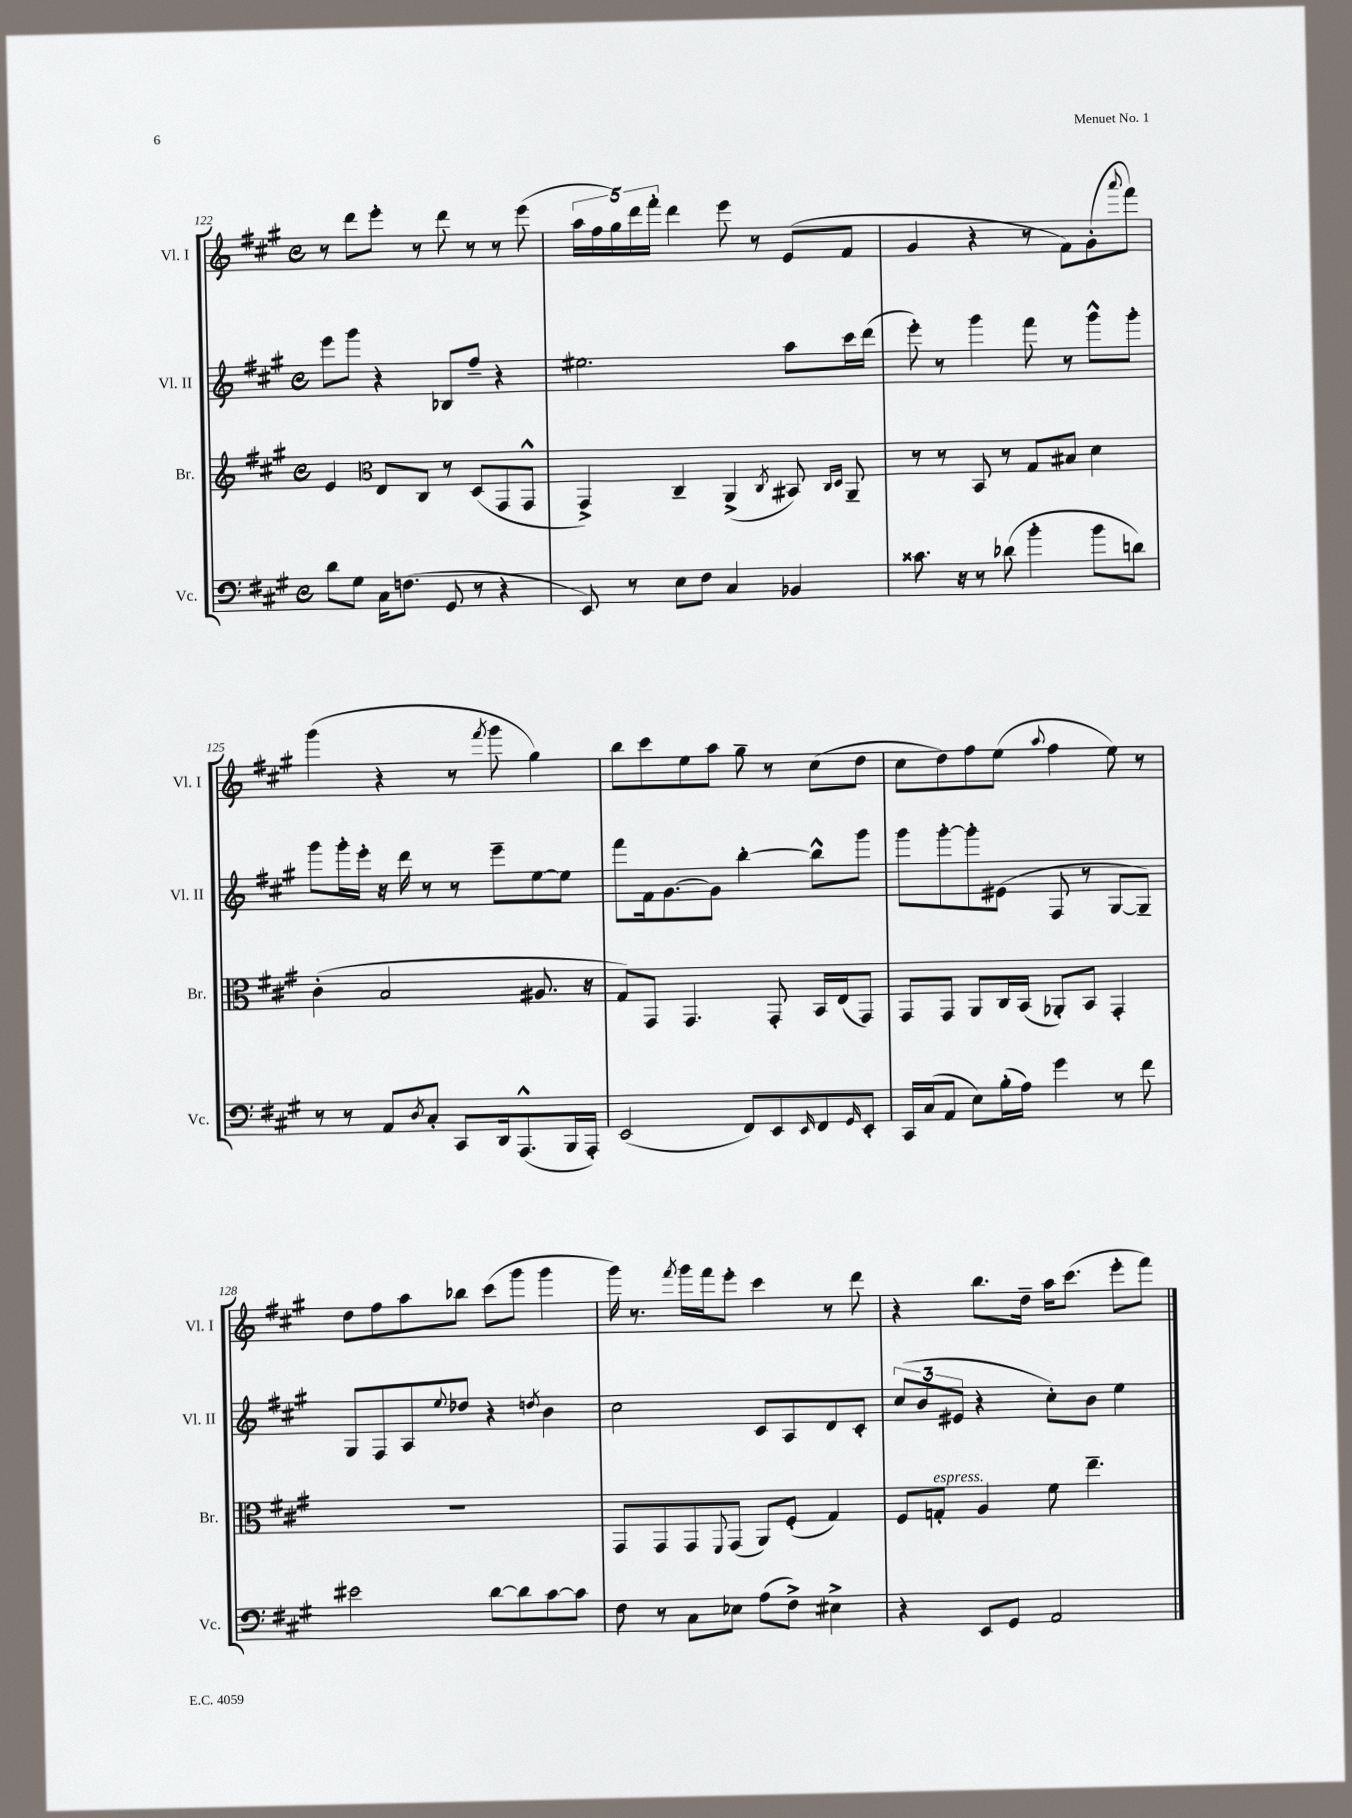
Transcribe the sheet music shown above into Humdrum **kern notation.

**kern	**kern	**kern	**kern
*staff4	*staff3	*staff2	*staff1
*clefF4	*clefG2	*clefG2	*clefG2
*k[f#c#g#]	*k[f#c#g#]	*k[f#c#g#]	*k[f#c#g#]
*M4/4	*M4/4	*M4/4	*M4/4
*met(c)	*met(c)	*met(c)	*met(c)
8d\L	4e/	8eee\L	8r
8G#\J	.	8ggg#\J	8ddd\L
*	*clefC3	*	*
16C#\LK	8E/L	4r	8eee'\J
(8.F\J	.	.	.
.	8C#/J	.	8r
8GG#/	8r	8B-/L	8ddd\
8r	(8D/L	8ff#~/J	8r
4r	8GG#/	4r	8r
.	8GG#^^/J	.	(8eee\
=	=	=	=
8EE/)	4GG#^/)	2.ee#\	20aa\LL
.	.	.	20ff#\
.	.	.	20gg#\)
8r	.	.	.
.	.	.	20ddd\
.	.	.	20fff#'\JJ
8E\L	4C#~/	.	4ddd\
8F#\J	.	.	.
4C#/	(4AA^/	.	8eee\
.	.	.	8r
.	8qC#/	.	.
4BB-/	8BB#/)	8aa\L	(8e/L
.	16qqC#/LL	.	.
.	16qqD/JJ	.	.
.	8AA~/	16ccc#\L	8f#/J
.	.	(16ddd\JJ	.
=	=	=	=
8.c##\	8r	8eee'\)	4g#/
.	8r	8r	.
16r	.	.	.
8r	8BB/	4ggg#\	4r
(8d-\	8r	.	.
4b'\	8G#/L	8fff#\	8r
.	8B#/J	8r	8f#\L)
8b\L	4d\	8ggg#^^\L	(8g#'\
.	.	.	8qqaaa/
8d\J)	.	8ggg#'\J	8fff#\J)
=	=	=	=
8r	(4c#'\	8ggg#\L	(4ggg#\
8r	.	16ggg#'\L	.
.	.	16eee'\JJ	.
8AA/L	2B/	16r	4r
.	.	16ddd\	.
8qD/	.	.	.
8C#'/J	.	8r	.
8CC#/L	.	8r	8r
.	.	.	8qfff#/
16DD/k	.	8eee~\L	8ggg#\
(8.AAA^^/	.	.	.
.	8.A#/	[8ee\	4gg#\)
16BBB/L	.	8ee\]J	.
16AAA'/JJ)	16r	.	.
=	=	=	=
(2EE/	8G#/L)	8fff#\L	8bb\L
.	8GG#/J	16f#\k	8ccc#\
.	.	[8.g#\	.
.	4.GG#/	.	8ee\
.	.	8g#\]J	8aa\J
8FF#/L)	.	[4bb'\	8gg#~\
8EE/	8GG#'/	.	8r
16qqEE/	.	.	.
8FF#/	16BB/LL	8bb^^\]L	(8cc#\L
.	(16E/J	.	.
16qqGG#/	.	.	.
8EE'/J	8GG#/J)	8ggg#\J	8dd\J
=	=	=	=
16CC#/LL	8GG#/L	8ggg#\L	8cc#\L
(16C#/J	.	.	.
8AA/J	8GG#/J	[8ggg#'\	8dd\)
8E\L)	8AA/L	8ggg#'\]	8ff#\
(16B'\L	16C#/L	(8e#\J	(8ee\J
16A\JJ)	(16BB/JJ	.	.
.	.	.	8qqaa/
4g#\	8AA-'/L)	8F#/	4ff#\
.	8BB/J	8r	.
8r	4GG#'/	[8G#/L	8ee\)
8f#\	.	8G#~/]J)	8r
=	=	=	=
2e#\	1r	8G#/L	8dd\L
.	.	8F#/	8ff#\
.	.	8A/	8aa\
.	.	8qqee/	.
.	.	8dd-/J	8bb-\J
[8d\L	.	4r	(8ccc#\L
8d\]	.	.	8ggg#\J
.	.	8qdd/	.
[8c#\	.	4b\	4ggg#\
8c#\]J	.	.	.
=	=	=	=
8F#\	8GG#/L	2cc#\	16ggg#\)
.	.	.	8.r
8r	8GG#/	.	.
.	.	.	8qfff#/
8C#\L	8GG#/	.	16ggg#\LL
.	.	.	16fff#\J
.	8qqFF#/	.	.
8E-\J	(8GG#/J	.	8eee'\J
(8A\L	8AA/L)	8c#/L	4ccc#\
8F#^\J)	(8F#'/J	8A/	.
4E#^\	4G#/)	8d/	8r
.	.	8c#'/J	8ddd\
=	=	=	=
4r	8F#/L	(12cc#/L	4r
.	.	12b/	.
.	8G'/J	.	.
.	.	12e#/J	.
8EE/L	4A/	4r	8.bb\L
8GG#/J	.	.	.
.	.	.	16dd~\Jk
2AA/	8f#\	8cc#'\L)	16aa\LK
.	.	.	(8.ccc#\J
.	4.ee~\	8b\J	.
.	.	4ee\	8eee'\L
.	.	.	8fff#\J)
==	==	==	==
*-	*-	*-	*-
